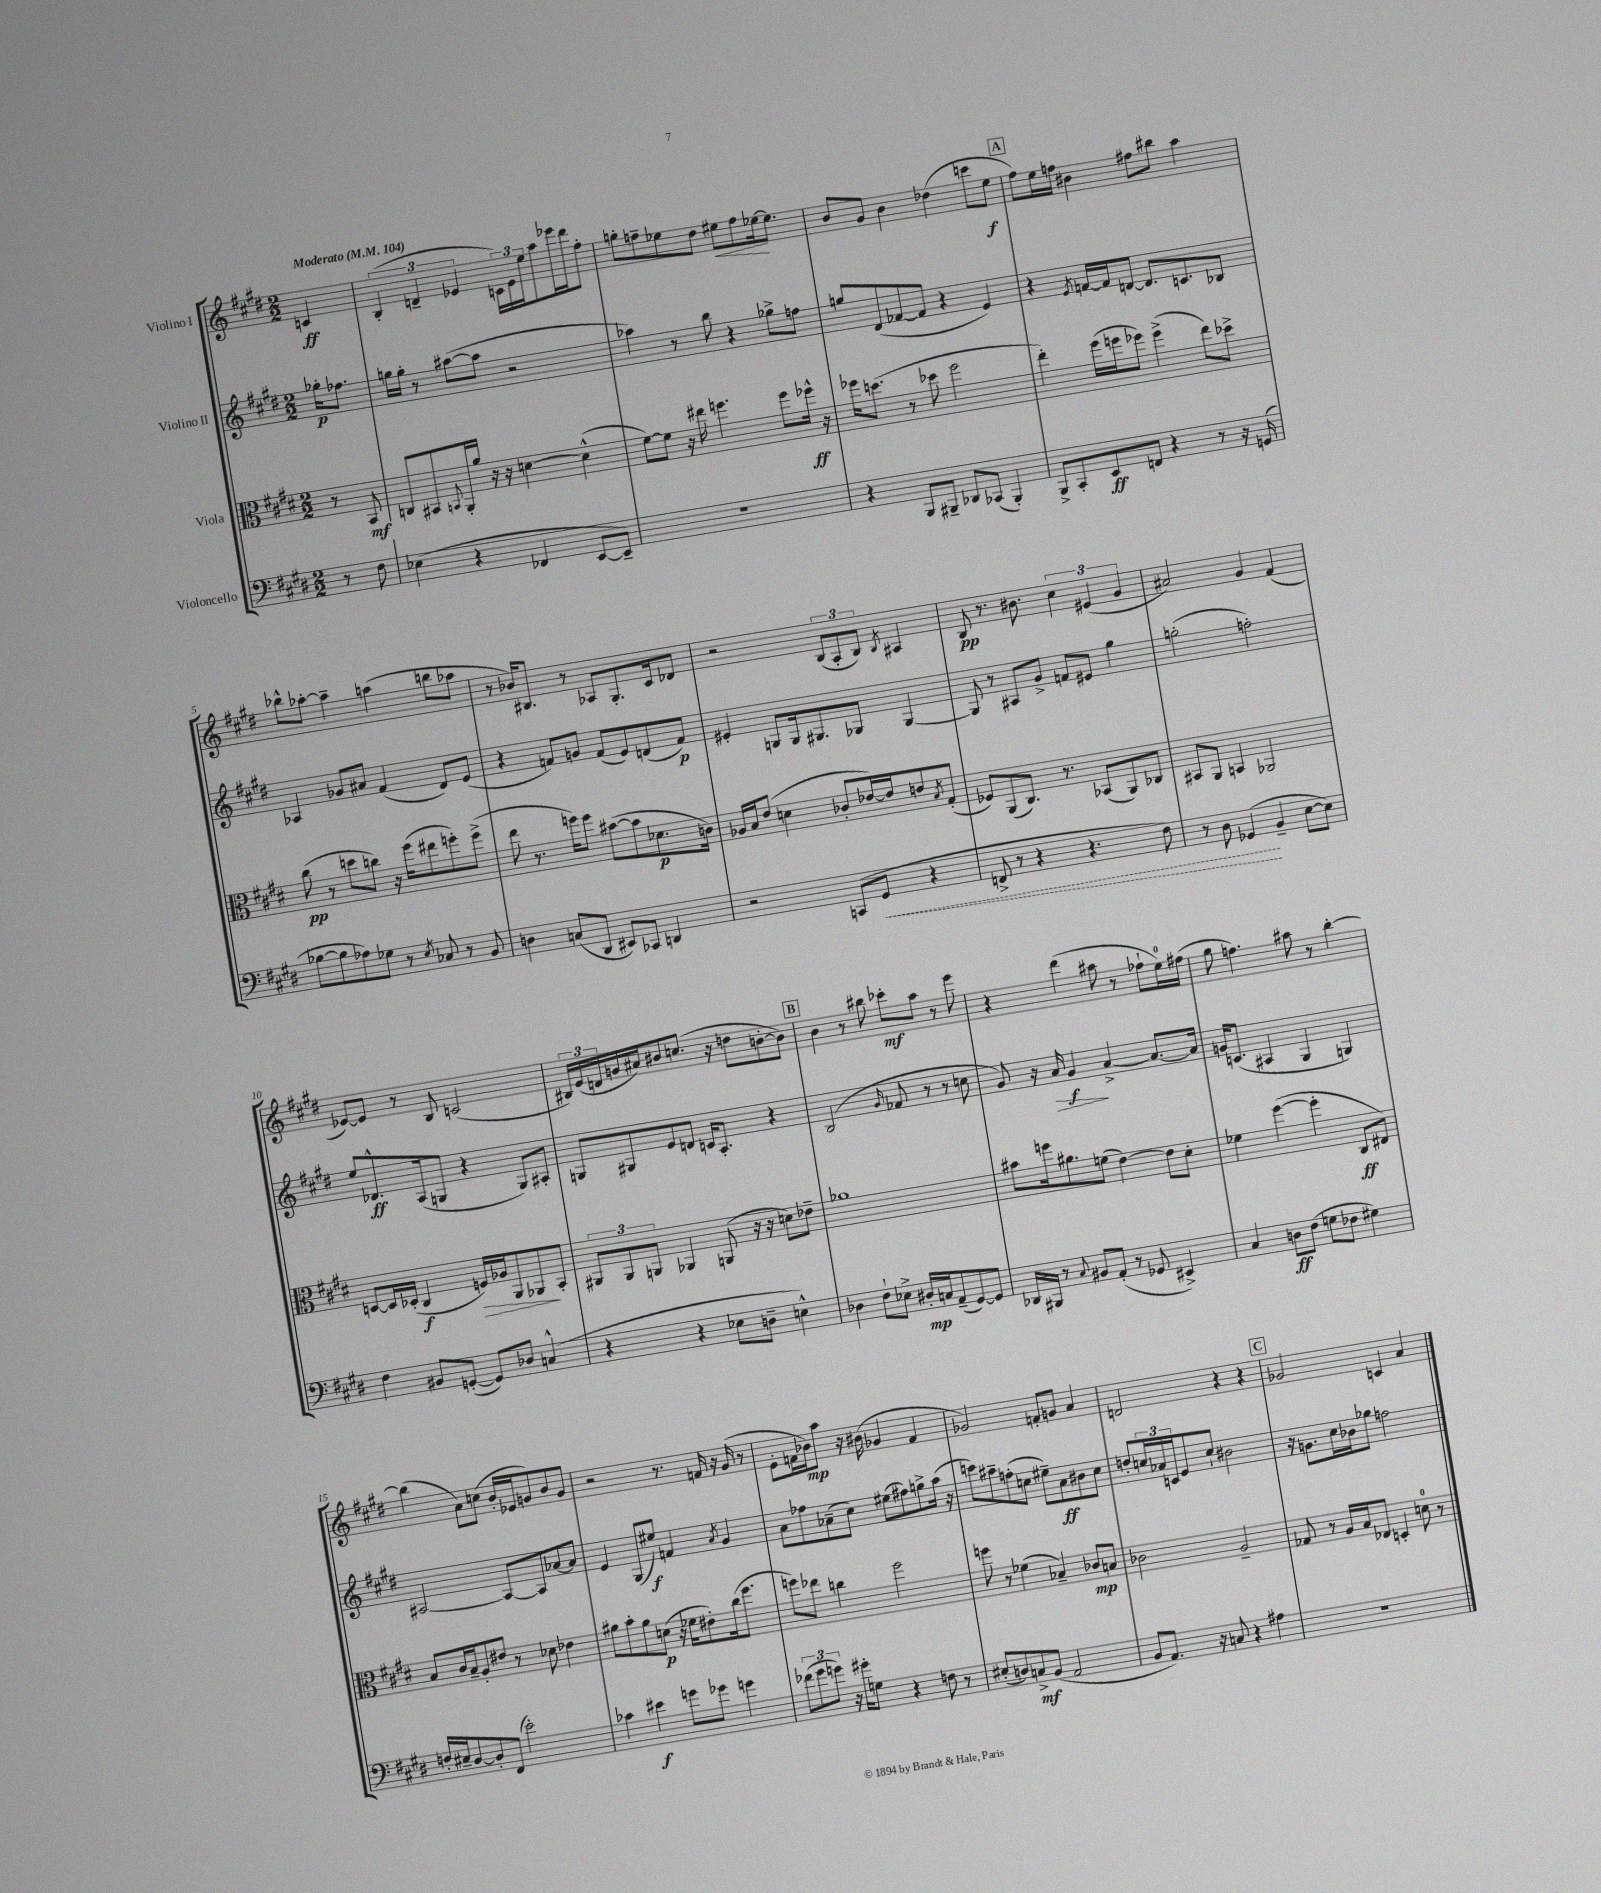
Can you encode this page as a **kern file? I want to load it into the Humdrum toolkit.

**kern	**kern	**kern	**kern
*staff4	*staff3	*staff2	*staff1
*clefF4	*clefC3	*clefG2	*clefG2
*k[f#c#g#d#]	*k[f#c#g#d#]	*k[f#c#g#d#]	*k[f#c#g#d#]
*M2/2	*M2/2	*M2/2	*M2/2
*MM104	*MM104	*MM104	*MM104
8r	8r	16gg-'\LK	4c/
.	.	8.ff-\J	.
8F#\	8BB/	.	.
=	=	=	=
(4E-\	8C/L	16gg\LL	(6B'/
.	.	16gg'\JJ	.
.	8BB#/	8r	.
.	.	.	6d~/
.	8qqBB/	.	.
4r	16AA'/L	([8aa#\L	.
.	16a/JJ	.	.
.	.	.	6e-/
.	16r	8aa#\]J	.
.	16r	.	.
4FF-/	[4d\	2r	24c\LL)
.	.	.	24e-\
.	.	.	24ee\J
.	.	.	8aa\
[8EE/L	(4d^^\]	.	16eee-\L
.	.	.	16ddd#\J
8EE~/]J)	.	.	8ff#'\J
=	=	=	=
1r	[8f#\L)	4aa-\)	8gg'\L
.	8f#\]J	.	8ff~\
.	16r	8r	8ee-\
.	16ee#\	.	.
.	4.ff\	8bb\	8dd#\J
.	.	4r	8ee#\L
.	.	.	8ff\
.	8ff\L	8gg-^\L	[16ee-\k
.	.	.	8.ee-\]J
.	16ff-^^\Jk	8ff\J	.
.	16r	.	.
=	=	=	=
4r	16ff-\LK	8gg/L	8b/L
.	(8.dd\J	.	.
.	.	(8d#/	8g#/J
8BBB/L	8r	[8f-/	4b\
8BBB#~/J	8dd-\	8f-/]J	.
8DD-/L	2ff-\	4r	(4dd-\
(8CC-/J	.	.	.
4BBB#'/)	.	4e/)	8ccc\L
.	.	.	8ee\J
=	=	=	=
8BBB^/L	4ee'\)	4r	8ff#\L)
8CC#'/	.	.	16ee\L
.	.	.	16ff\JJ
.	.	8qe/	.
8EE/	(16ff#\LL	[16f/LL	4b#\
.	16ff\J	16f/]J	.
8FF/J	8ff-\J)	[8d/J	.
4r	(4ff-^\	8.d/]L	8ff#\L
.	.	.	8bb#\J
.	.	8.c/	.
8r	8ee\L)	.	4aa\
16r	8dd-^\J	8B-/J	.
(16GG/	.	.	.
=	=	=	=
[8B-\L	(8cc#\	4A-/	8bb-^^\L
8B-\]	8r	.	[8aa-'\J
8A-\)	8dd\L	8g-/L	4aa-~\]
8G-\J	8cc\J)	8a#/J	.
8r	16r	(4f#/	(4aa\
.	(16ff#\LK	.	.
8qE/	.	.	.
8C-/	8ee#\	.	.
8r	8ff'\)	8d#/L)	8bb\L
8BB/	(8ff^\J	(8e/J	8aa-\J
=	=	=	=
4D\	8ee\	4r	8r
.	8.r	.	16b-/LK)
.	.	.	8.B#/J
(8C/L	.	8f/L)	.
.	16ff\LK)	.	.
8DD#/J	8ff\J	8g/J	8r
8EE#/L)	([8b#\L	(8f/L	8A-/L
8CC-/J	8b#\]	8e/)	8.G#'/
4DD/	8.d-\	(8d/	.
.	.	.	16c#/k
.	.	8f/J)	8d-/J
.	16c\Jk)	.	.
=	=	=	=
2r	16A-/LL	4e#'/	2r
.	16B/J	.	.
.	(8e/J	.	.
.	4d\	8G/L	.
.	.	16G/k	.
.	.	8.G#/	.
(8CC/L	8c-'/L	.	(12B/L
.	.	.	12A'/
8GG#/J	[16e-/L)	8G-/J	.
.	.	.	12B/J)
.	16e-/]J	.	.
.	.	.	8qB/
4r	8e/	[4G-/	4A#/
.	8qB/	.	.
.	(8G#'/J	.	.
=	=	=	=
8FF^/	8F-/L)	8G-/]	8B/
8r	(8AA/	8r	8.r
4r	8.C#/J)	8A#/L	.
.	.	.	8.b#\
.	.	8g#^/J	.
.	8.r	.	.
4.r	.	8f/L	6cc#\
.	(8BB-/L	8e#/J	.
.	.	.	(6e#/
.	8AA/)	4gg#\	.
.	.	.	6g#/
8F#\)	8C-/J	.	.
=	=	=	=
8r	8BB#/L	(2gg'\	2a#/)
8D#\	8AA/J	.	.
(4GG-/	4BB/	.	.
4BB~/	2AA-/	2ff'\)	4g#/
[8E\L	.	.	(4f#/
8E\]J)	.	.	.
=	=	=	=
4F#\	[8D/L	8ee/L	[8e-/L)
.	16D/]L	8.d-^^/	8e-/]J
.	(16D-'/JJ	.	.
8BB#/L	4C#/	.	8r
.	.	(16A/k	.
([8GG'/J	.	8G/J	8B/
8GG/]L)	16F/LL)	4r	(2c/
.	16A-/J	.	.
8D-/J	8AA/	.	.
(4C^^/	8AA-/	8G/L)	.
.	8BB'/J	8A#'/J	.
=	=	=	=
4r	12AA#/L	8G/L	24B#/LL)
.	.	.	(24e/
.	12AA#/	.	24d/
.	.	8G#/	16g/
.	12AA/J	.	.
.	.	.	16a#/J)
4r	4AA-/	8e/	8b#/
.	.	8d/J	(8.cc/J
8E-\L	(8AA/	16c/LK	.
.	.	8.A'/J	16r
8D~\J	16r	.	8dd\L
.	16r	.	.
4E^^\)	8d\L)	4r	[8b'\
.	8e-~\J	.	8b\]J)
=	=	=	=
4D-\	1a-	(2B/	4b\
8F#`\L	.	.	8r
8E-^\J	.	.	8bb#\
.	.	16qqg#/	.
16D#'/LL	.	8f-/	8ccc-'\L
16C/J	.	.	.
(8AA~/	.	8r	8aa\J
[8GG#/)	.	8r	8r
8GG#/]J	.	8cc\	8eee\
=	=	=	=
16DD-/LL	8b#\L	8g#/)	4r
16BBB#/JJ	.	.	.
8r	16ff\k	16r	.
.	8.a#\	16a/	.
8qqC#/	.	.	.
8BB#/L	.	4g#/	(4ddd#\
(8AA'/J	(8f\J	.	.
8r	[4e\)	[4a^/	8aa#\
8GG-/	.	.	8r
4EE#^/)	8e\]L	8.a/_L	8ff-`\L
.	8d#'\J	.	16ee\L)
.	.	16a/]Jk	(16ff#\JJ
=	=	=	=
4C#/	4f-\	16g/LK	8gg#\
.	.	(8.c/J	.
.	.	.	4.ff\)
8D\L	([4ff#\	4A#/	.
(8F#\J	.	.	.
8G\L	4ff#'\]	4G#/	8aa#\
8F-\J	.	.	8r
4G#\)	8C#/L	4G/)	[4bb'\
.	8E#/J)	.	.
=	=	=	=
16F'/LL	8B/L	[2A#/	(4bb\]
16E#~/J	.	.	.
[8D#/	16c#/L	.	.
.	16B~/J	.	.
8D#'/]	8A'/	.	8a\L)
(8FF#/J	8e#/J	.	(8cc\J
2e'\)	8r	8A#/_L	16b'/LL
.	.	.	16e-/J
.	8d-\	8A#/]	8g/)
.	4e-\	[8a-/	8b/
.	.	8a-/]J	8g/J
=	=	=	=
4c-\	8a#\L	4e/	2r
.	8b'\	.	.
4e#\	8a#\	(8G#/L	.
.	(8d\J	8ee#/J)	.
8g\L	16r	4f/	8.r
.	16f-\LK	.	.
8g-\J	8e#'\)	.	.
.	.	.	16f/
.	.	8qa/	.
4g\	(16cc#\k	4g#/	16r
.	8.ff#\J	.	(16g#/
.	.	.	8r
=	=	=	=
(12f-\L	8ff\L)	8a\L	8e'\L
12g#\	.	.	.
.	8ee-\J	8ff-\	16f\L
12g\J)	.	.	.
.	.	.	16b-\J)
16r	4cc\	(8a-~\	8aa\J
16g#'\LK	.	.	.
8G\J	.	8cc#\J)	16r
.	.	.	(16b#\
4r	2ff\	(8ee#\L	4g-/
.	.	8ff#\)	.
8F\	.	8gg^\	4f/
8r	.	(16aa\Jk	.
.	.	16r	.
=	=	=	=
(8E#'/L	8ff\	8ccc\L)	2g-/)
8D/)	8r	8aa#~\	.
8C^/	(4f-\	(8ff'\	.
(8BB/J	.	8cc\J	.
2AA/	4B-~/)	8ee#~\L)	8f'/L
.	.	8a\	8g/J
.	8c-/L	8b#\	4a/
.	8B/J	8cc\J	.
=	=	=	=
8BB/L	2c-\	8dd'/L	2d/
8.AA/J)	.	24cc/L	.
.	.	24a-/	.
.	.	24c/J	.
.	.	8e/	.
16r	.	.	.
8C/	.	8cc`/J	.
4r	2A~/	2b#\	4r
4A#\	.	.	4r
=	=	=	=
1r	8G-/	16r	2g-/
.	.	8.g\L	.
.	8r	.	.
.	16A/LL	16cc#\L	.
.	16B/J	16b-\J	.
.	8E-/J	8gg-\J	.
.	4D'/	2ff\	4c/
.	8d\	.	4a/
.	8r	.	.
==	==	==	==
*-	*-	*-	*-
